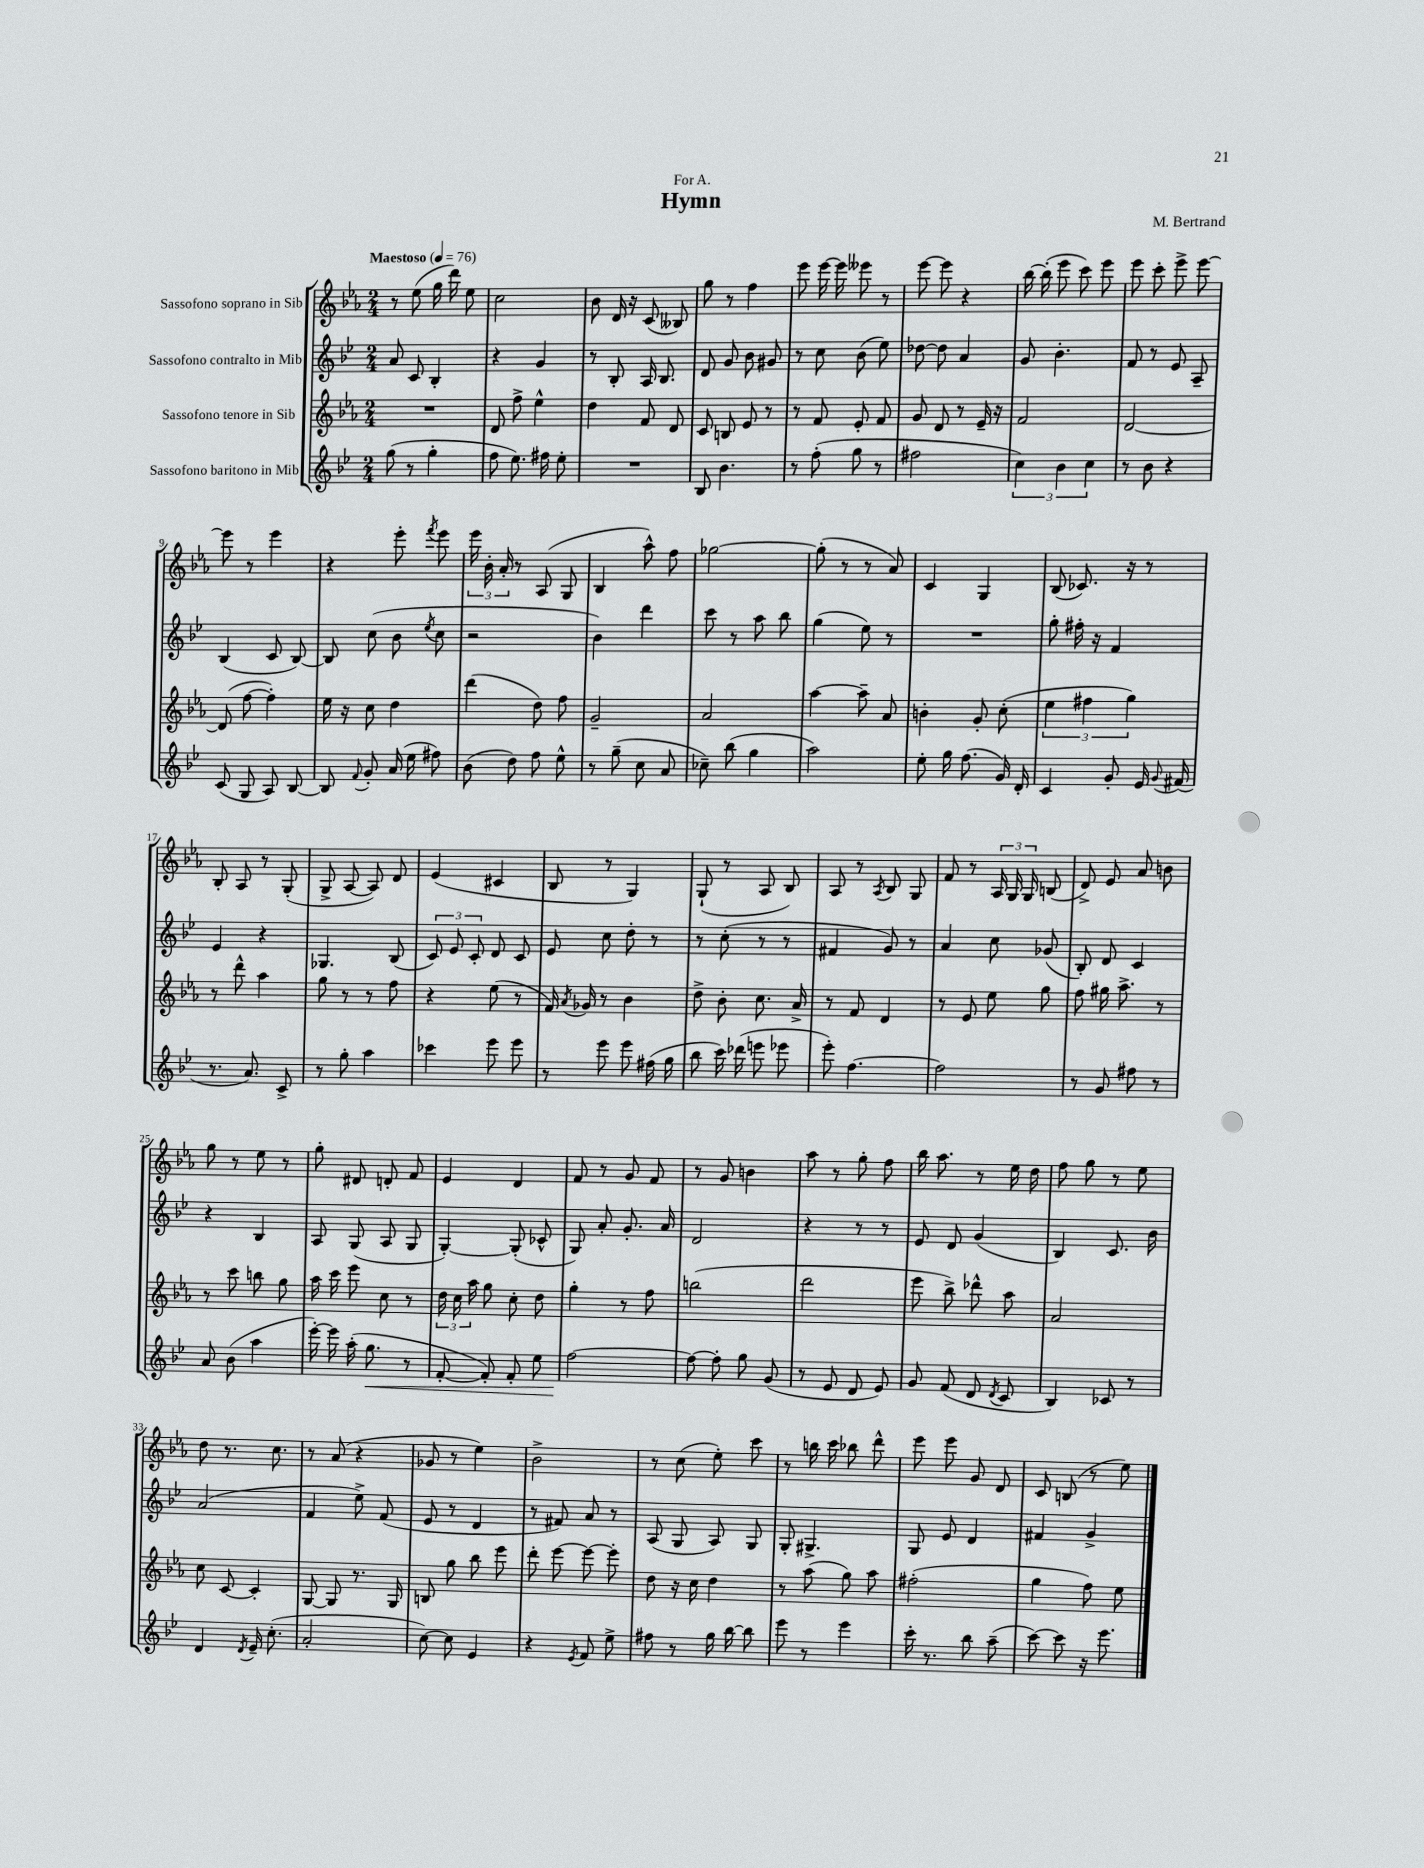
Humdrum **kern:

**kern	**dynam	**kern	**kern	**kern
*part4	*part4	*part3	*part2	*part1
*staff4	*staff4	*staff3	*staff2	*staff1
*I"Sassofono baritono in Mib	*	*I"Sassofono tenore in Sib	*I"Sassofono contralto in Mib	*I"Sassofono soprano in Sib
*clefG2	*	*clefG2	*clefG2	*clefG2
*k[b-e-]	*	*k[b-e-a-]	*k[b-e-]	*k[b-e-a-]
*M2/4	*	*M2/4	*M2/4	*M2/4
*MM76	*	*MM76	*MM76	*MM76
=1	=1	=1	=1	=1
!	!	!	!	!LO:TX:a:B:t=Maestoso
(8gg\	.	2r	8a/	8r
8r	.	.	8c/	(8ee-\
4gg'\	.	.	4B-'/	16gg\
.	.	.	.	16ddd\)
.	.	.	.	8ee-\
=2	=2	=2	=2	=2
8ff\	.	8d/	4r	2cc\
8.ee-\)	.	8ff^\	.	.
.	.	4ee-^^\	4g/	.
16ff#X\	.	.	.	.
8ee-'\	.	.	.	.
=3	=3	=3	=3	=3
2r	.	4dd\	8r	8b-\
.	.	.	8B-'/	16d/
.	.	.	.	16r
.	.	8f/	16A/	(8c/
.	.	.	8.B-/	.
.	.	8d/	.	8B--X/)
=4	=4	=4	=4	=4
8B-/	.	8c/	8d/	8gg\
4.b-\	.	8Bn/	8g/	8r
.	.	8e-/	8b-\	4ff\
.	.	8r	8g#X/	.
=5	=5	=5	=5	=5
8r	.	8r	8r	8eee-\
(8ff'\	.	8f/	8cc\	[16eee-\
.	.	.	.	16eee-\]
8gg\	.	8e-'/	(8b-\	8eee--X\
8r	.	8f/	8ee-\)	8r
=6	=6	=6	=6	=6
2ff#X\	.	8g/	[8dd-X\	[8eee-\
.	.	8d/	8dd-\]	8eee-\]
.	.	8r	4a/	4r
.	.	16e-~/	.	.
.	.	16r	.	.
=7	=7	=7	=7	=7
6cc\)	.	2f/	8g/	[16bb-\
.	.	.	.	(16bb-'\]
.	.	.	4.b-'\	8eee-\
6b-\	.	.	.	.
.	.	.	.	8ccc\)
6cc\	.	.	.	.
.	.	.	.	8eee-\
=8	=8	=8	=8	=8
8r	.	[2d/	8f/	8eee-\
8b-\	.	.	8r	8ccc'\
4r	.	.	8e-/	8eee-^\
.	.	.	8A~/	[8eee-\
!!LO:LB:g=z
=9	=9	=9	=9	=9
(8c/	.	(8d/]	(4B-/	8eee-\]
8G/	.	[8ff\	.	8r
8A/)	.	4ff'\])	8c/	4eee-\
[8B-/	.	.	[8B-/)	.
=10	=10	=10	=10	=10
8B-/]	.	16ee-\	8B-/]	4r
.	.	16r	.	.
8qqf/	.	.	.	.
8g'/	.	8cc\	(8cc\	.
(16a/	.	4dd\	8b-\	8eee-'\
16ee-\	.	.	.	.
.	.	.	8qee-/	8qfff/
8ff#X\)	.	.	8cc\	8eee-\
=11	=11	=11	=11	=11
(8b-\	.	(4ddd\	2r	24eee-\
.	.	.	.	24b-'\
.	.	.	.	24a-'/
8dd\)	.	.	.	8r
8ff\	.	8dd\)	.	(8A-/
8ee-^^\	.	8ff\	.	8G/
=12	=12	=12	=12	=12
8r	.	2g~/	4b-\)	4B-/
(8gg~\	.	.	.	.
8cc\	.	.	4ddd\	8aa-^^\)
8a/	.	.	.	8ff\
=13	=13	=13	=13	=13
8cc-X~\)	.	2a-/	8ccc\	[2gg-X\
(8bb-\	.	.	8r	.
4gg\	.	.	8aa\	.
.	.	.	8bb-\	.
=14	=14	=14	=14	=14
2aa\)	.	[4aa-\	(4gg\	(8gg-'\]
.	.	.	.	8r
.	.	8aa-~\]	8ee-\)	8r
.	.	8a-/	8r	8a-/)
=15	=15	=15	=15	=15
8ee-'\	.	4bn'\	2r	4c/
16gg\	.	.	.	.
(8.ff\	.	.	.	.
.	.	8g'/	.	4G/
16g/)	.	(8cc'\	.	.
16d'/	.	.	.	.
=16	=16	=16	=16	=16
4c/	.	6ee-\	8gg'\	(8B-/
.	.	.	16ff#X'\	8.c-X/)
.	.	6ff#X\	.	.
.	.	.	16r	.
8g'/	.	.	4f/	.
.	.	.	.	16r
.	.	6gg\)	.	.
16e-/	.	.	.	8r
8qqg/	.	.	.	.
(16f#X/	.	.	.	.
!!LO:LB:g=z
=17	=17	=17	=17	=17
8.r	.	8r	4e-/	8B-'/
.	.	8ddd^^\	.	8A-/
8.a/)	.	.	.	.
.	.	4aa-\	4r	8r
8c^/	.	.	.	(8G'/
=18	=18	=18	=18	=18
8r	.	8gg\	4.G-X/	8G^/
8gg'\	.	8r	.	[8A-/
4aa\	.	8r	.	8A-/])
.	.	8ff\	(8B-/	8d/
=19	=19	=19	=19	=19
4ccc-X\	.	4r	12c/)	(4e-/
.	.	.	12e-/	.
.	.	.	12c'/	.
8eee-\	.	(8ee-\	8d/	4c#X/
8eee-\	.	8r	8c/	.
=20	=20	=20	=20	=20
8r	.	16f/)	8e-/	8B-/
.	.	8qa-/	.	.
.	.	16g-X/	.	.
8eee-\	.	8r	8cc\	8r
8eee-\	.	4b-\	8dd'\	4G/)
(16ff#X\	.	.	8r	.
16gg\	.	.	.	.
=21	=21	=21	=21	=21
8bb-\	.	8dd^\	8r	(8G`/
16ccc\)	.	8b-'\	(8cc'\	8r
(16ddd-X\	.	.	.	.
8eeen\	.	8.cc\	8r	8A-/
8eee-X\	.	.	8r	8B-/)
.	.	16a-^/	.	.
=22	=22	=22	=22	=22
8eee-'\)	.	8r	4f#X/	8A-/
[4.ff\	.	8f/	.	8r
.	.	.	.	8qA-/
.	.	4d/	8g/)	8B-/
.	.	.	8r	8G/
=23	=23	=23	=23	=23
2ff\]	.	8r	4a/	8f/
.	.	8e-/	.	8r
.	.	8ee-\	8cc\	24A-/
.	.	.	.	24G/
.	.	.	.	24G/
.	.	8gg\	(8g-X/	(8Bn/
=24	=24	=24	=24	=24
8r	.	8ff\	8B-'/)	8d^/)
8g/	.	16gg#X\	8d/	8e-/
.	.	8.aa-^\	.	.
8ff#X\	.	.	4c/	8a-/
8r	.	8r	.	8bn\
!!LO:LB:g=z
=25	=25	=25	=25	=25
8a/	.	8r	4r	8gg\
(8b-\	.	8ccc\	.	8r
4aa\	.	8bbn\	4B-/	8ee-\
.	.	8gg\	.	8r
=26	=26	=26	=26	=26
[16eee-'\)	.	16aa-\	8A/	8gg'\
16eee-\]	.	16ccc\	.	.
(16aa'\	.	8eee-\	(8G/	8d#X/
!	!LO:HP:b	!	!	!
8.gg\	<	.	.	.
.	.	8cc\	8A/	8dn'/
8r	.	8r	8G/	8f/
=27	=27	=27	=27	=27
[8f'/	.	24dd\	[4G'/)	4e-/
.	.	24cc\	.	.
.	.	24aa-\	.	.
8f'/])	.	8gg\	.	.
8f'/	.	8cc'\	(8G'/]	4d/
8ee-\	.	8dd\	8c-X^^/	.
=28	=28	=28	=28	=28
[2ff\	.	4gg'\	8G/)	8f/
.	.	.	8a'/	8r
.	.	8r	8.g'/	8g/
.	.	8ff\	.	8f/
.	.	.	16a/	.
.	[	.	.	.
=29	=29	=29	=29	=29
8ff\_	.	(2bbn\	2d/	8r
8ff'\]	.	.	.	8g/
8gg\	.	.	.	4bn\
(8g/	.	.	.	.
=30	=30	=30	=30	=30
8r	.	2ddd\	4r	8aa-\
8e-/	.	.	.	8r
8d/	.	.	8r	8gg'\
8e-/)	.	.	8r	8ff\
=31	=31	=31	=31	=31
8g/	.	8eee-\	8e-/	16bb-\
.	.	.	.	8.aa-\
(8f/	.	8bb-^\)	8d/	.
8d/	.	8ddd-X^^\	(4g/	8r
8qd/	.	.	.	.
8c/	.	8aa-\	.	16ee-\
.	.	.	.	16dd\
=32	=32	=32	=32	=32
4B-/)	.	2a-/	4B-/)	8ff\
.	.	.	.	8gg\
8c-X/	.	.	8.c/	8r
8r	.	.	.	8ee-\
.	.	.	16b-\	.
!!LO:LB:g=z
=33	=33	=33	=33	=33
4d/	.	8cc\	(2a/	8dd\
.	.	[8c/	.	8.r
8qd/	.	.	.	.
16e-~/	.	4c'/]	.	.
(8.cc'\	.	.	.	8.cc\
=34	=34	=34	=34	=34
2a'/	.	[8G/	4f/	8r
.	.	8G/]	.	(8a-/
.	.	8.r	8ee-^\)	4r
.	.	.	(8f/	.
.	.	16G/	.	.
=35	=35	=35	=35	=35
[8cc\)	.	8Bn/	8e-/	8g-X/
8cc\]	.	8gg\	8r	8r
4e-/	.	8bb-\	4d/	4ee-\)
.	.	8eee-\	.	.
=36	=36	=36	=36	=36
4r	.	8ddd'\	8r	2b-^\
.	.	[8eee-\	8f#X/)	.
8qe-/	.	.	.	.
8f/	.	8eee-\_	8a/	.
8ee-^\	.	8eee-'\]	8r	.
=37	=37	=37	=37	=37
8ff#X\	.	8dd\	(8A/	8r
8r	.	16r	8G/	(8cc\
.	.	16cc\	.	.
16gg\	.	4dd\	8A/)	8ee-'\)
[16bb-\	.	.	.	.
8bb-\]	.	.	8G/	8ccc\
=38	=38	=38	=38	=38
8eee-\	.	8r	8G'/	8r
8r	.	(8aa-\	4.G#X^/	16bbn\
.	.	.	.	16ccc\
4eee-\	.	8gg\)	.	8bb-X\
.	.	8aa-\	.	8ddd^^\
=39	=39	=39	=39	=39
16ccc'\	.	(2ff#X'\	8G/	8eee-\
8.r	.	.	.	.
.	.	.	8e-/	8eee-\
8bb-\	.	.	4d/	8g/
(8aa~\	.	.	.	8d/
=40	=40	=40	=40	=40
[8ccc\)	.	4gg\	4f#X/	8c/
8ccc\]	.	.	.	(8Bn/
16r	.	8ff\)	4g^/	8r
8.eee-\	.	.	.	.
.	.	8ee-\	.	8ee-\)
==	==	==	==	==
*-	*-	*-	*-	*-
